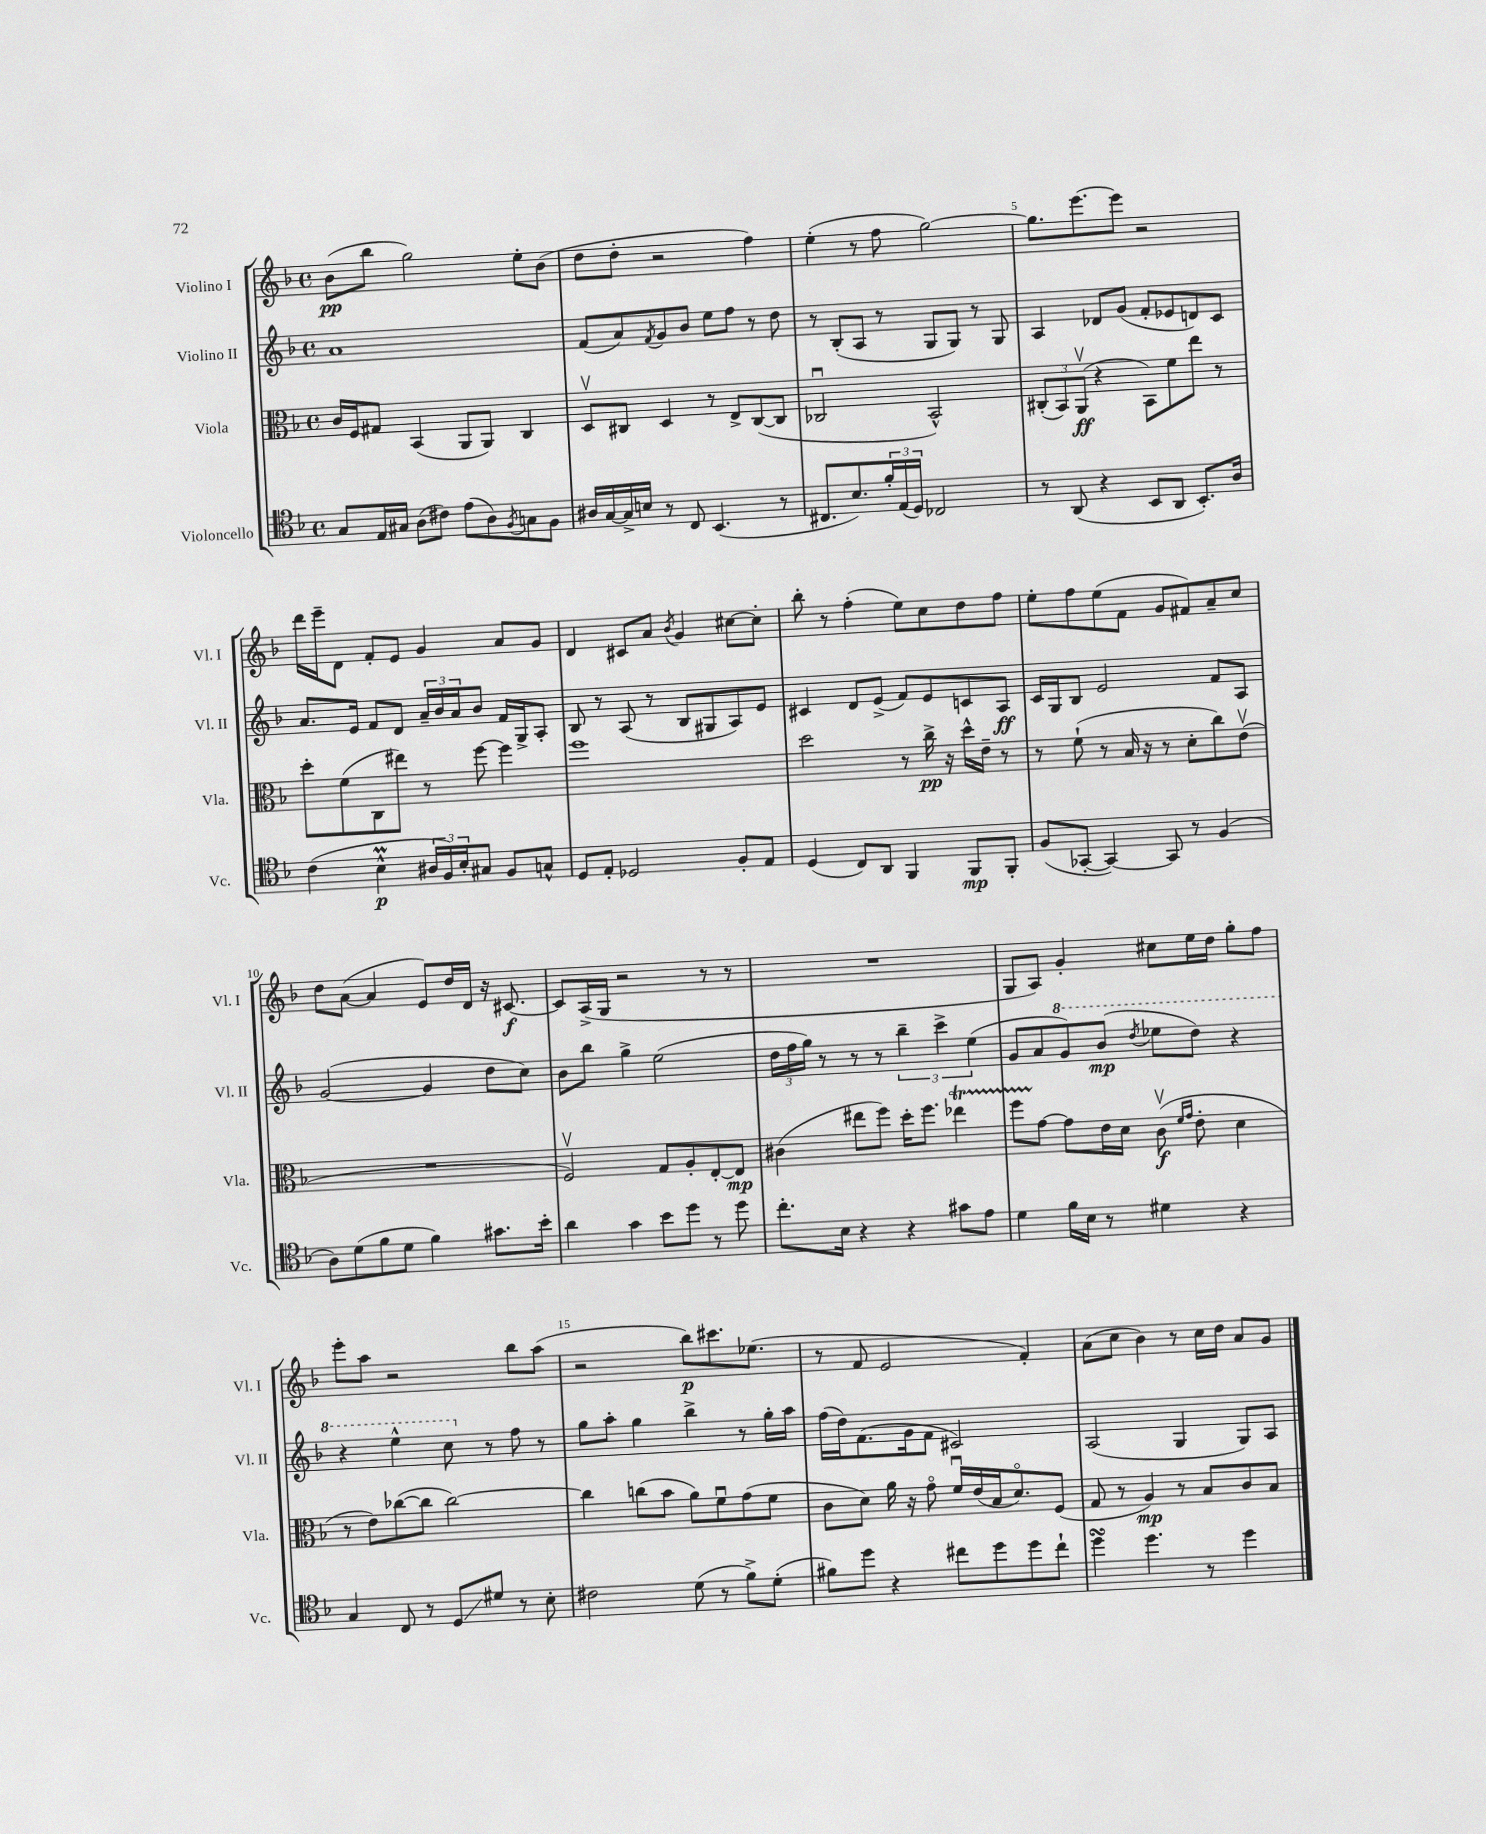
<<
\new StaffGroup <<
\new Staff = "s0" \with { instrumentName = "Violino I" shortInstrumentName = "Vl. I" } {
    \clef treble \key f \major \defaultTimeSignature \time 4/4
    bes'8\pp( bes''8 g''2) e''8-. bes'8( |
    d''8 d''8-. r2 f''4) |
    e''4-.( r8 f''8 g''2~) |
    g''8. e'''8.~ e'''8 r2 |
    d'''16 e'''16-- d'8 f'8-. e'8 g'4 a'8 g'8 |
    d'4 cis'8 a'8 \acciaccatura { bes'8 } g'4 cis''8~ cis''8-. |
    bes''8-. r8 f''4-.( e''8) c''8 d''8 f''8 |
    e''8-. f''8 e''8( f'8 g'8 fis'8) a'8-- c''8 |
    d''8 a'8~( a'4 e'8) d''16 d'16 r16 cis'8.~\f |
    cis'8 a16->( g16 r2 r8 r8 |
    R1 |
    g8 a8) g'4-. cis''8 e''16 d''16 g''8-. f''8 |
    e'''8-. a''8 r2 bes''8 a''8( |
    r2 bes''8\p) cis'''8. ees''8.( |
    r8 f'8 e'2 f'4-.) |
    a'8( c''8 bes'4) r8 c''16 d''16 a'8 g'8 \bar "|." |
}
\new Staff = "s1" \with { instrumentName = "Violino II" shortInstrumentName = "Vl. II" } {
    \clef treble \key f \major \defaultTimeSignature \time 4/4
    a'1 |
    f'8( a'8) \acciaccatura { f'8 } g'8 bes'8 e''8 f''8 r8 d''8 |
    r8 bes8-.( a8 r8 g8 g8) r8 g8 |
    a4 des'8 g'8( f'8-. ees'8 d'8) c'8 |
    a'8. e'16 f'8 d'8 \tuplet 3/2 { a'16-- bes'16 a'16 } bes'8 f'16 g16-> a8-. |
    bes8 r8 a8( r8 bes8 gis8 a8) e'8 |
    cis'4 d'8 e'8->( f'8) e'8 c'8 a8\ff |
    c'16 g16 bes8 e'2 f'8 a8 |
    g'2~( g'4 d''8 c''8) |
    bes'8 bes''8 g''4-> e''2( |
    \tuplet 3/2 { d''16 f''16 g''16) } r8 r8 r8 \tuplet 3/2 { bes''4-- c'''4-> e''4( } |
    g'8 a'8 \ottava #1 g''8) bes''8\mp( \acciaccatura { d'''8 } ees'''8 d'''8) r4 |
    r4 e'''4-^ c'''8 \ottava #0 r8 f''8 r8 |
    g''8 a''8-. g''4 bes''4-> r8 g''16-. a''16 |
    f''16( d''16) f'8.( g'16 f'8 cis'2) |
    a2( g4 g8) a8 \bar "|." |
}
\new Staff = "s2" \with { instrumentName = "Viola" shortInstrumentName = "Vla." } {
    \clef alto \key f \major \defaultTimeSignature \time 4/4
    c'16 f16 gis8 bes,4( a,8 a,8) c4 |
    d8\upbow cis8 d4 r8 e8-> cis8~( cis8 |
    ces2\downbow bes,2-^) |
    \tuplet 3/2 { cis8-.( bes,8) a,8\upbow\ff( } r4 bes,8) f'8 e''8 r8 |
    d''8-. f'8( c8 eis''8) r8 f''8~ f''4 |
    f''1 |
    d''2 r8 c''16->\pp r16 d''16-^ e'16-- r8 |
    r8 f'8-!( r8 bes16 r16 r8 d'8-. c''8) e'8\upbow( |
    R1 |
    f2\upbow) g8 a8-. e8~-. e8\mp |
    cis'4( eis''8 f''8) d''16-. f''8. ees''4\startTrillSpan |
    f''8 g'8~\stopTrillSpan g'8 e'16 d'16 c'8\upbow\f( \grace { f'16 g'16 } e'8-. d'4 |
    r8 e'8) ces''8~( ces''8 ces''2~) |
    ces''4 c''8( bes'8 a'8) f'8\downbow g'8( f'8 |
    c'8 d'8) a'16 r16 g'8\flageolet f'16\downbow e'16( bes16 d'8.\flageolet) f8( |
    g8 r8 a4\mp) r8 bes8 c'8 bes8 \bar "|." |
}
\new Staff = "s3" \with { instrumentName = "Violoncello" shortInstrumentName = "Vc." } {
    \clef tenor \key f \major \defaultTimeSignature \time 4/4
    g8 e16 gis16 a8( cis'8) e'8( a8) \acciaccatura { f8 } g8 f8 |
    ais16 g16~ g16-> b16 r8 c8 bes,4.( r8 |
    cis8. bes8.) \tuplet 3/2 { f'16-. e16( d16) } ces2 |
    r8 a,8( r4 bes,8 a,8 bes,8.-.) a16 |
    c'4( bes4-^\prall\p \tuplet 3/2 { ais16 f16) bes16-. } gis8 f8 g8-^ |
    d8 e8-. des2 f8-. e8 |
    d4( c8) a,8 f,4 f,8\mp f,8-. |
    f8( ges,8~-. ges,4~) ges,8 r8 f4( |
    a8) d'8( f'8 d'8 f'4) gis'8. bes'16-. |
    a'4 g'4 bes'8 d''8 r8 d''8 |
    c''8.-. bes16 r4 r4 gis'8 e'8 |
    d'4 f'16 bes16 r8 dis'4 r4 |
    g4 c8 r8 d8\glissando dis'8 r8 bes8-. |
    cis'2 d'8( r8 f'8->) d'8-.( |
    fis'8) d''8 r4 cis''8 d''8 d''8 cis''8-! |
    d''4\turn d''4. r8 d''4 \bar "|." |
}
>>
>>
\layout { \context { \Score currentBarNumber = #2 \override BarNumber.break-visibility = ##(#f #t #t) barNumberVisibility = #(every-nth-bar-number-visible 5) } }
